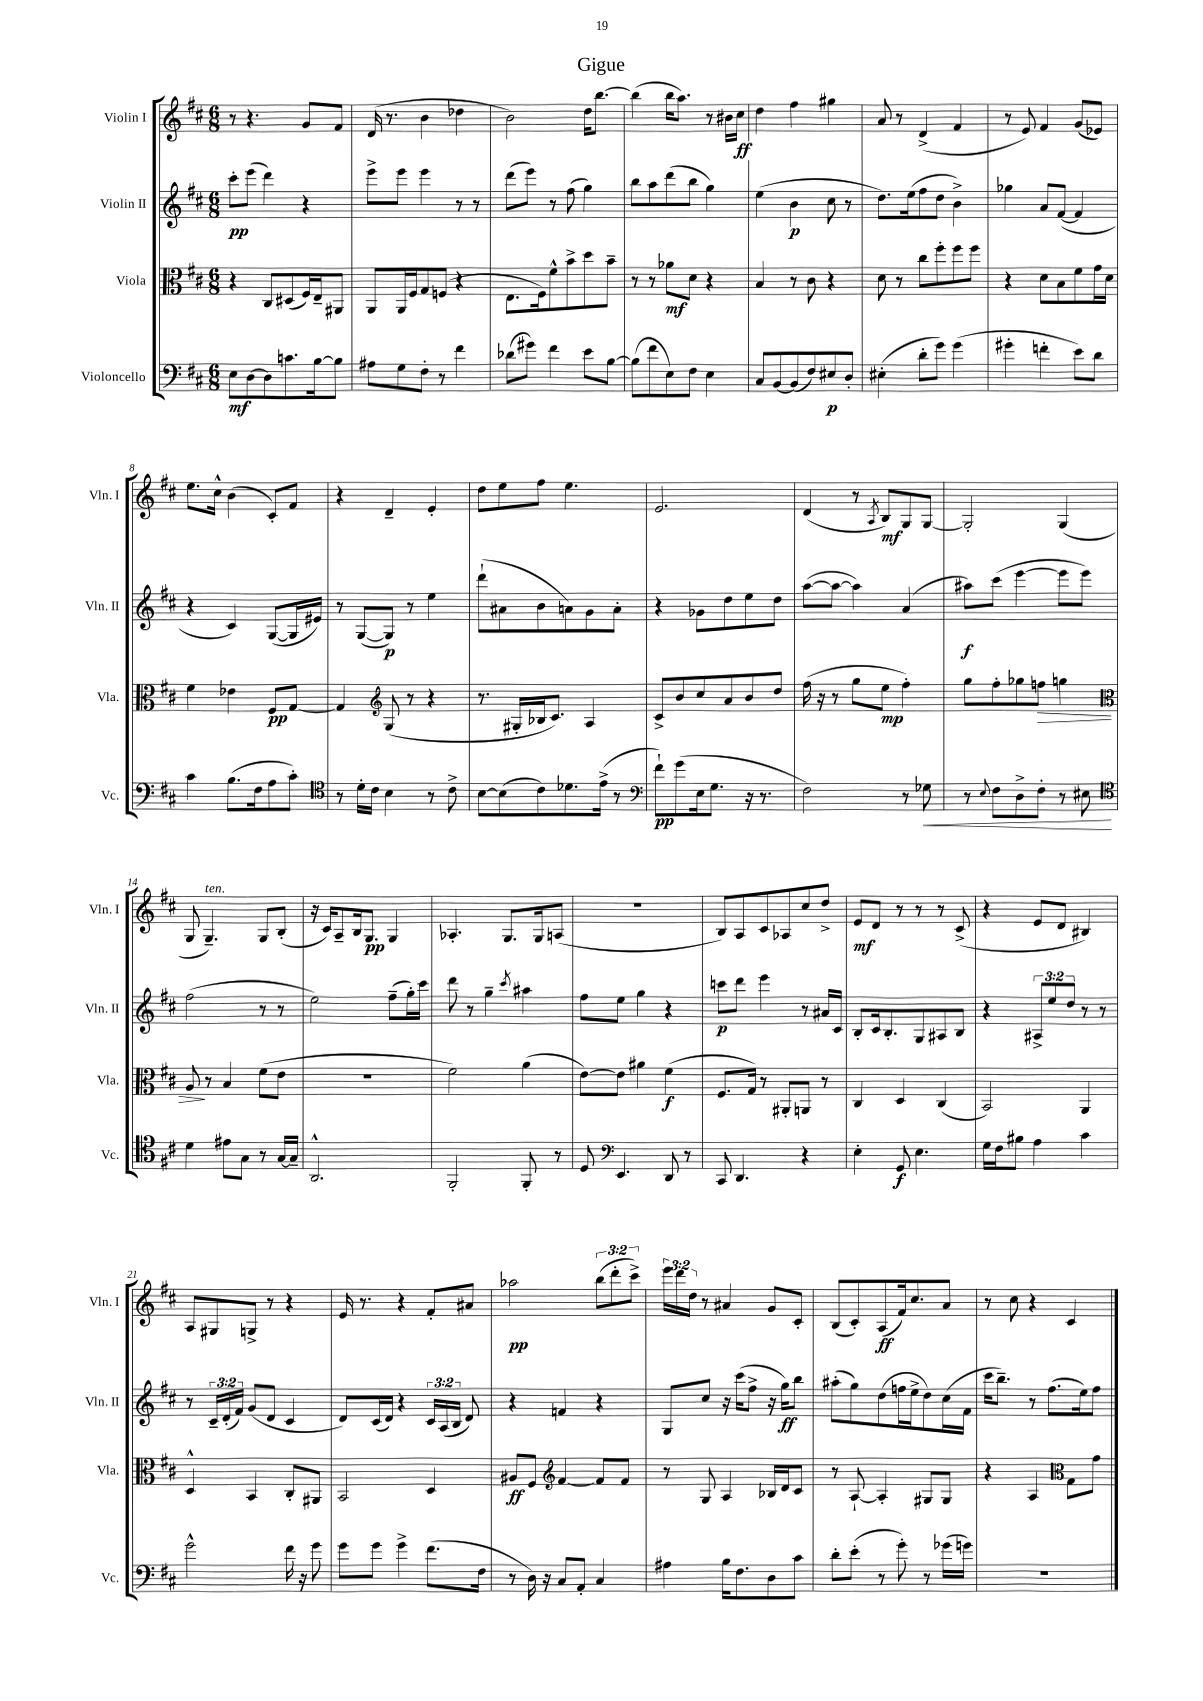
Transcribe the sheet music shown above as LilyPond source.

\header { title = "Gigue" }
<<
\new StaffGroup <<
\new Staff = "s0" \with { instrumentName = "Violin I" shortInstrumentName = "Vln. I" } {
    \clef treble \key d \major \numericTimeSignature \time 6/8 \override Staff.TupletNumber.text = #tuplet-number::calc-fraction-text
    \autoBeamOff r8 r4. g'8[ fis'8] |
    d'16( r8. b'4 des''4 |
    b'2) d''16[ b''8.]~ |
    b''4( b''16[ a''8.]) r8 bis'16[ cis''16]\ff |
    d''4 fis''4 gis''4 |
    a'8 r8 d'4->( fis'4 |
    r8 e'8) fis'4 g'8[( ees'8]) |
    e''8.[ cis''16]-^ b'4( cis'8[-.) fis'8] |
    r4 d'4-- e'4-. |
    d''8[ e''8 fis''8] e''4. |
    e'2. |
    d'4( r8 \acciaccatura { a8 } b8[\mf) g8 g8]~ |
    g2-. g4( |
    g8 g4.--^\markup { \italic "ten." }) g8[ b8]-.( |
    r16 cis'16[) a8-- b16 g8.]\pp g4 |
    aes4.-. g8.[ g16 a8]( |
    R2. |
    b8[) a8 cis'8 aes8 cis''8 d''8]-> |
    e'8[\mf d'8] r8 r8 r8 cis'8->( |
    r4 e'8[ d'8] bis4) |
    a8[ gis8 g8]-> r8 r4 |
    e'16 r8. r4 fis'8[-. ais'8] |
    aes''2\pp \tuplet 3/2 { b''8[( d'''8-. cis'''8]->) } |
    \tuplet 3/2 { e'''16[ d'''16 d''16] } r8 ais'4 g'8[ cis'8]-. |
    b8[( cis'8-.) a8\ff( fis'16) cis''8. a'8] |
    r8 cis''8 r4 cis'4 \bar "|." |
}
\new Staff = "s1" \with { instrumentName = "Violin II" shortInstrumentName = "Vln. II" } {
    \clef treble \key d \major \numericTimeSignature \time 6/8 \override Staff.TupletNumber.text = #tuplet-number::calc-fraction-text
    \autoBeamOff cis'''8[-.\pp e'''8]( d'''4) r4 |
    e'''8[-> e'''8] e'''4 r8 r8 |
    d'''8[( e'''8]) r8 fis''8( g''4) |
    b''8[ a''8 d'''8( b''8] g''4) |
    e''4( b'4\p cis''8 r8 |
    d''8.[) e''16( fis''8 d''8] b'4->) |
    ges''4 a'8[ fis'8]~( fis'4 |
    r4 cis'4) g8[~( g16 eis'16]) |
    r8 g8[~( g8]\p) r8 e''4 |
    d'''8[-!( ais'8 b'8 a'8) g'8 a'8]-. |
    r4 ges'8[ d''8 e''8 d''8] |
    a''8[~( a''8]~ a''4) a'4( |
    ais''8[\f) cis'''8]( e'''4~ e'''8[ e'''8]) |
    fis''2( r8 r8 |
    e''2) fis''8[--( g''16-.) cis'''16] |
    d'''8 r8 g''4-- \acciaccatura { cis'''8 } ais''4 |
    fis''8[ e''8] g''4 r4 |
    c'''8[\p d'''8] e'''4 r8 ais'16[ cis'16] |
    b8[-. cis'16 b8.-. g8 ais8 b8] |
    r4 \tuplet 3/2 { ais8[-> e''8 d''8] } r8 r8 |
    r8 \tuplet 3/2 { cis'16[-- d'16-.( fis'16]) } g'8[( d'8] cis'4 |
    d'8[) cis'16( d'16]) r4 \tuplet 3/2 { cis'16[ a16( b16] } d'8) |
    r4 f'4 r4 |
    g8[ cis''8] r16 cis'''16[( fis''8]-> r16 g''16[\ff) b''8] |
    ais''8[-.( g''8) d''8( f''16 e''16-> d''8) cis''16( fis'16] |
    cis'''16[ b''8.]--) r8 fis''8.[( e''16) fis''8] \bar "|." |
}
\new Staff = "s2" \with { instrumentName = "Viola" shortInstrumentName = "Vla." } {
    \clef alto \key d \major \numericTimeSignature \time 6/8
    \autoBeamOff r4 cis8[ dis8( fis16) e16-- ais,8] |
    a,8[ a,16 fis16 g8 f8]( r4 |
    e8.[ fis16) fis'8-^ b'8-> d''8 b'8]-- |
    r8 r8 aes'8[\mf d'8] r4 |
    b4 r8 cis'8 r4 |
    d'8 r8 cis''8[ fis''8-. fis''8 fis''8] |
    r4 d'8[ b8 fis'8 g'16 d'16] |
    fis'4 ees'4 fis8[\pp g8]~ |
    g4 \clef treble g8( r8 r4 |
    r8. gis16[-. bes16 cis'8.]) a4 |
    cis'8[-> b'8 cis''8 a'8 b'8 d''8] |
    fis''16( r16 r8 g''8[ e''8]\mp fis''4-.) |
    g''8[ fis''8-. ges''8 f''8]\> g''4 |
    \clef alto a8\! r8 b4 fis'8[( e'8] |
    r2. |
    fis'2) a'4( |
    e'8[~) e'8] ais'4 fis'4\f( |
    fis8.[ g16]) r8 ais,8[-. a,8] r8 |
    cis4 d4 cis4( |
    b,2) a,4 |
    d4-^ b,4 cis8[-. ais,8] |
    b,2 d4 |
    ais8[\ff fis8] \clef treble fis'4~ fis'8[ fis'8] |
    r8 g8 a4 bes16[ d'16 cis'8] |
    r8 a8~-! a4-. gis8[ gis8] |
    r4 a4 \clef alto g8[ g'8] \bar "|." |
}
\new Staff = "s3" \with { instrumentName = "Violoncello" shortInstrumentName = "Vc." } {
    \clef bass \key d \major \numericTimeSignature \time 6/8
    \autoBeamOff e8[\mf d8~ d8 c'8. b16~ b8] |
    ais8[ g8 fis8]-. r8 fis'4 |
    des'8[( gis'8]) fis'4 e'8[ b8]~ |
    b8[( fis'8 e8) fis8] e4 |
    cis8[ b,8~ b,8( fis8) eis8\p d8]-. |
    eis4-.( d'8[-. g'8]) g'4( |
    gis'4-. f'4-. e'8[) d'8] |
    cis'4 b8.[( fis16 a8 cis'8]-.) |
    \clef tenor r8 d'16[-. cis'16] b4 r8 cis'8-> |
    b8[~ b8( cis'8) des'8. e'16]->( r8 |
    \clef bass fis'8[-!\pp) g'8( e16 g8.] r16 r8. |
    fis2) r8 ges8\< |
    r8 \appoggiatura { e8 } fis8[ d8-> fis8]-. r8 eis8\! |
    \clef tenor d'4 eis'8[ g8] r8 g16[~ g16]-- |
    a,2.-^ |
    fis,2-. fis,8-. r8 |
    d8 \clef bass e,4. d,8 r8 |
    cis,8 d,4. r4 |
    e4-. g,8\f e4. |
    g16[ fis16 bis8] a4 cis'4 |
    g'2-^ fis'16 r16 g'8 |
    g'8[ g'8] g'4-> fis'8.[( fis16] |
    r8 d16) r16 cis8[ a,8]-. cis4 |
    ais4 b16[ fis8. d8 cis'8] |
    d'8[-. e'8]-.( r8 g'8-.) r8 ges'16[( g'16]) |
    R2. \bar "|." |
}
>>
>>
